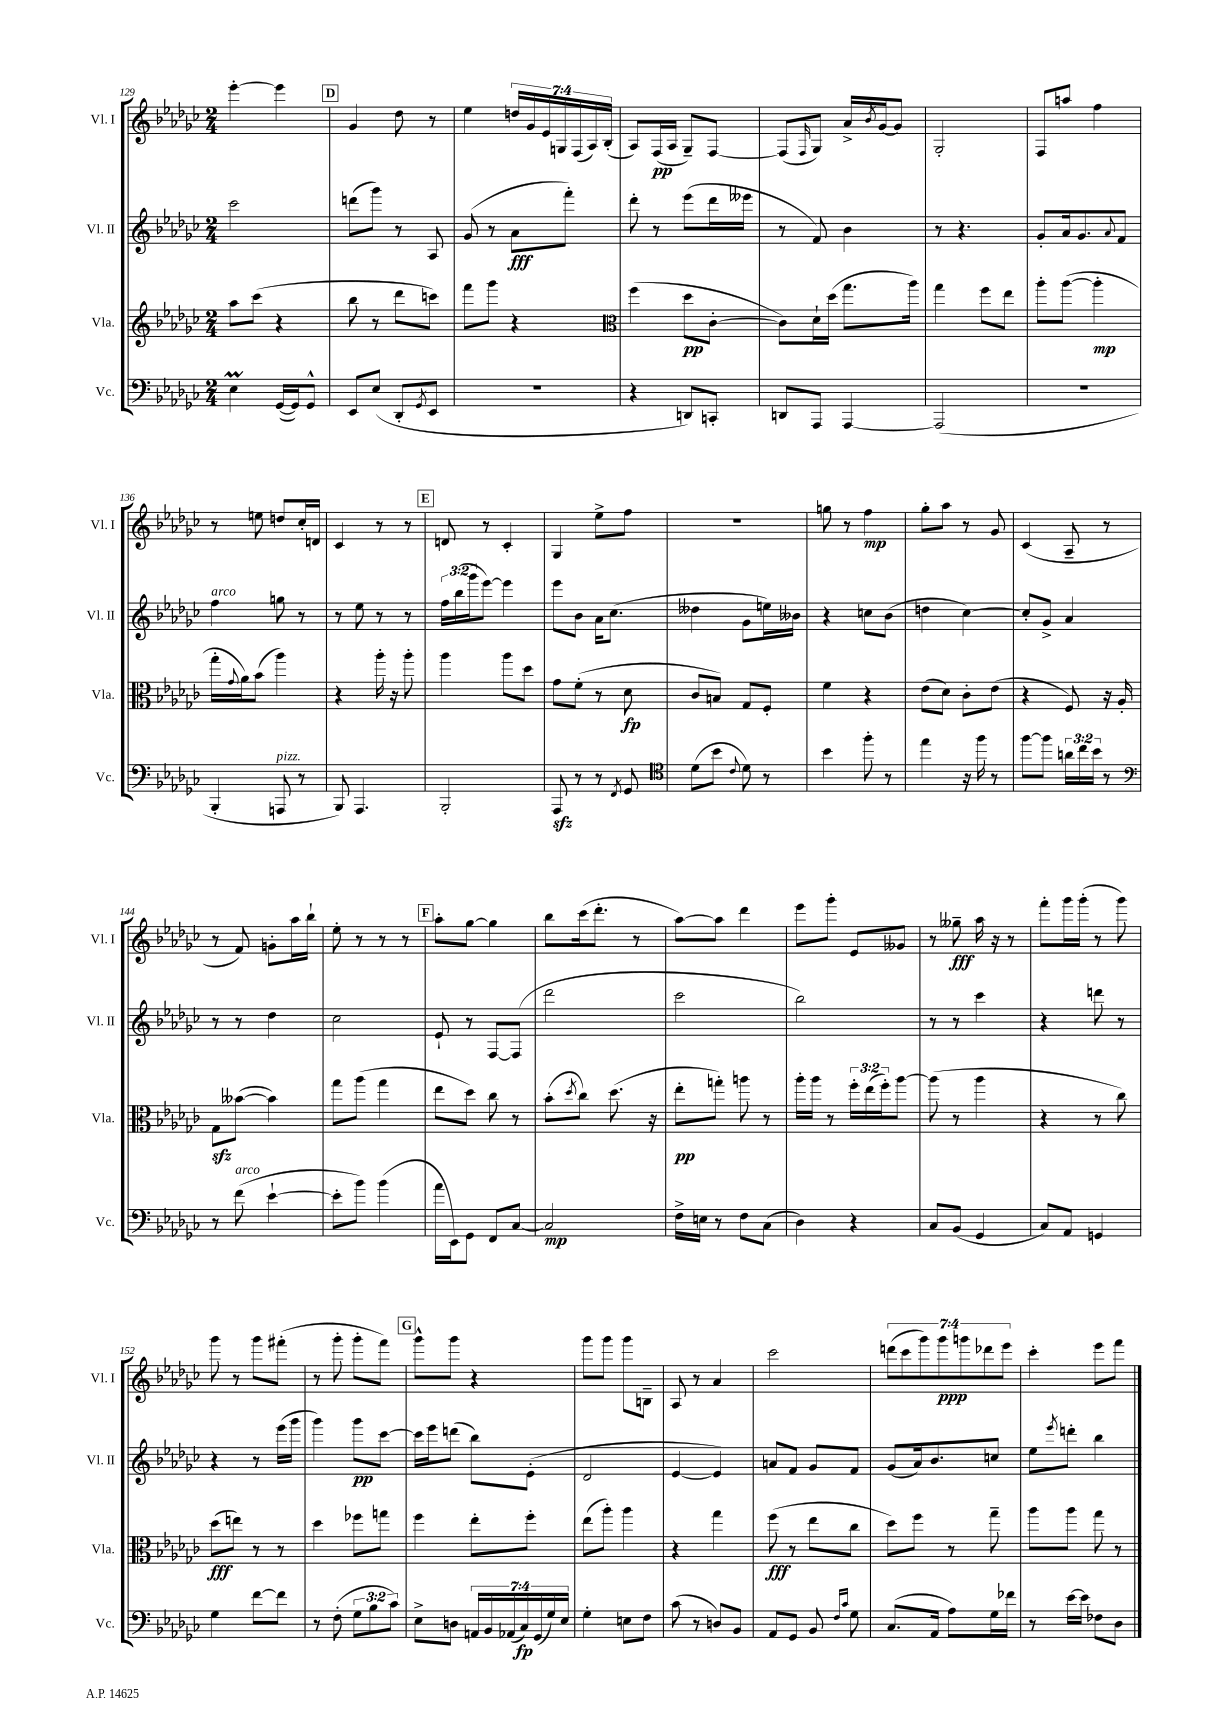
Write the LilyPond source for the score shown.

<<
\new StaffGroup <<
\new Staff = "s0" \with { instrumentName = "Vl. I" shortInstrumentName = "Vl. I" } {
    \clef treble \key ges \major \numericTimeSignature \time 2/4 \override Staff.TupletNumber.text = #tuplet-number::calc-fraction-text
    ees'''4~-. ees'''4 |
    \mark \markup { \box "D" } ges'4 des''8 r8 |
    ees''4 \tuplet 7/4 { d''16 ges'16 ees'16 g16 f16( aes16) bes16-.( } |
    aes8) f16\pp( aes16 ges8--) f8~ |
    f8( \grace { f16 } ges8) aes'16-> \acciaccatura { bes'8 } ges'16~ ges'8 |
    ges2-. |
    f8 a''8 f''4 |
    r8 e''8 d''8 ces''16-. d'16 |
    ces'4 r8 r8 |
    \mark \markup { \box "E" } d'8 r8 ces'4-. |
    ges4 ees''8-> f''8 |
    R2 |
    g''8 r8 f''4\mp |
    ges''8-. aes''8 r8 ges'8 |
    ces'4( aes8-- r8 |
    r8 f'8) g'8-. aes''16 bes''16-! |
    ees''8-. r8 r8 r8 |
    \mark \markup { \box "F" } aes''8-. ges''8~ ges''4 |
    bes''8 ces'''16( des'''8.-. r8 |
    aes''8~) aes''8 des'''4 |
    ees'''8 ges'''8-. ees'8 geses'8 |
    r8 geses''8--\fff aes''16 r16 r8 |
    f'''8-. ges'''16 ges'''16-.( r8 ges'''8) |
    ges'''8 r8 ges'''8 fis'''8-.( |
    r8 ges'''8-. ges'''8-. f'''8) |
    \mark \markup { \box "G" } ges'''8-^ ges'''8 r4 |
    ges'''8 ges'''8 ges'''8 b8-- |
    aes8 r8 aes'4 |
    ces'''2 |
    \tuplet 7/4 { d'''8( ces'''8 ges'''8) ges'''8\ppp g'''8 des'''8 ees'''8 } |
    ces'''4-. ees'''8 f'''8 \bar "|." |
}
\new Staff = "s1" \with { instrumentName = "Vl. II" shortInstrumentName = "Vl. II" } {
    \clef treble \key ges \major \numericTimeSignature \time 2/4 \override Staff.TupletNumber.text = #tuplet-number::calc-fraction-text
    ces'''2 |
    \mark \markup { \box "D" } d'''8( ges'''8) r8 aes8 |
    ges'8( r8 aes'8\fff f'''8-.) |
    des'''8-. r8 ees'''8( des'''16 eeses'''16 |
    r8 f'8) bes'4 |
    r8 r4. |
    ges'8-. aes'16 ges'8. \appoggiatura { aes'8 } f'8 |
    f''4^\markup { \italic "arco" } g''8 r8 |
    r8 ees''8 r8 r8 |
    \mark \markup { \box "E" } \tuplet 3/2 { f''16 bes''16( ges'''16 } ees'''8~) ees'''4 |
    ees'''8 bes'8 aes'16 ces''8.( |
    deses''4 ges'8 e''16) beses'16 |
    r4 c''8 bes'8( |
    d''4 ces''4~) |
    ces''8-. ges'8-> aes'4 |
    r8 r8 des''4 |
    ces''2 |
    \mark \markup { \box "F" } ees'8-! r8 f8~ f8( |
    des'''2 |
    ces'''2 |
    bes''2) |
    r8 r8 ces'''4 |
    r4 d'''8 r8 |
    r4 r8 ees'''16( ges'''16 |
    ges'''4) ges'''8\pp ces'''8~ |
    \mark \markup { \box "G" } ces'''16 ees'''16 d'''8( bes''8) ees'8-.( |
    des'2 |
    ees'4~ ees'4) |
    a'8 f'8 ges'8 f'8 |
    ges'8( aes'16) bes'8. c''8 |
    ees''8 \acciaccatura { ees'''8 } d'''8-. bes''4 \bar "|." |
}
\new Staff = "s2" \with { instrumentName = "Vla." shortInstrumentName = "Vla." } {
    \clef treble \key ges \major \numericTimeSignature \time 2/4 \override Staff.TupletNumber.text = #tuplet-number::calc-fraction-text
    aes''8 ces'''8( r4 |
    \mark \markup { \box "D" } bes''8 r8 des'''8 c'''8) |
    f'''8 ges'''8 r4 |
    \clef alto f''4( des''8\pp ces'8~-. |
    ces'8) des'16-! des''16( ges''8. aes''16) |
    ges''4 f''8 ees''8 |
    aes''8-. aes''8~( aes''4-.\mp |
    ges''16-. \appoggiatura { ges'8 } aes'16) bes'8( aes''4) |
    r4 aes''16-. r16 aes''8-. |
    \mark \markup { \box "E" } aes''4 aes''8 des''8 |
    ges'8 f'8-.( r8 des'8\fp |
    ces'8 b8) ges8 f8-. |
    f'4 r4 |
    ees'8( des'8) ces'8-. ees'8( |
    r4 f8) r16 aes16-. |
    ges8\sfz beses'8~( beses'4) |
    ges''8 aes''8( ges''4 |
    \mark \markup { \box "F" } ees''8 des''8) ces''8 r8 |
    bes'8-.( \acciaccatura { des''8 } ces''8) des''8.( r16 |
    ees''8-.\pp g''8-.) a''8 r8 |
    aes''16-. aes''16 r8 \tuplet 3/2 { f''16-. ees''16( f''16-.) } aes''8~ |
    aes''8( r8 aes''4 |
    r4 r8 ces''8) |
    des''8\fff( e''8) r8 r8 |
    des''4 fes''8 g''8 |
    \mark \markup { \box "G" } f''4 ees''8-. f''8-. |
    ees''8( aes''8-.) aes''4 |
    r4 ges''4 |
    f''8\fff( r8 ees''8 ces''8 |
    des''8) f''8 r8 ges''8-- |
    aes''8 aes''8 ges''8 r8 \bar "|." |
}
\new Staff = "s3" \with { instrumentName = "Vc." shortInstrumentName = "Vc." } {
    \clef bass \key ges \major \numericTimeSignature \time 2/4 \override Staff.TupletNumber.text = #tuplet-number::calc-fraction-text
    ees4\prall ges,16~( ges,16) ges,8-^ |
    \mark \markup { \box "D" } ees,8 ees8( des,8-. \acciaccatura { ges,8 } ees,8 |
    r2 |
    r4 d,8) c,8-. |
    d,8 aes,,8 aes,,4~ |
    aes,,2( |
    r2 |
    bes,,4-. a,,8^\markup { \italic "pizz." } r8 |
    bes,,8) aes,,4. |
    \mark \markup { \box "E" } bes,,2-. |
    aes,,8\sfz r8 r8 \acciaccatura { f,8 } ges,8 |
    \clef tenor des'8( bes'8 \appoggiatura { ces'8 } des'8) r8 |
    bes'4 f''8-. r8 |
    ees''4 r16 f''16 r8 |
    f''8~ f''8 \tuplet 3/2 { a'16 ces''16 bes'16 } r8 |
    \clef bass r8 f'8^\markup { \italic "arco" }( ees'4~-! |
    ees'8-. bes'8) bes'4( |
    \mark \markup { \box "F" } aes'16 ees,16) ges,8 f,8 ces8~ |
    ces2\mp |
    f16-> e16 r8 f8 ces8( |
    des4) r4 |
    ces8 bes,8( ges,4 |
    ces8) aes,8 g,4 |
    ges4 f'8~ f'8 |
    r8 f8-.( \tuplet 3/2 { ges8 bes8 ces'8) } |
    \mark \markup { \box "G" } ees8-> d8 \tuplet 7/4 { a,16 bes,16 aes,16( ces16\fp) ges,16( ges16) ees16 } |
    ges4-. e8 f8 |
    ces'8( r8 d8) bes,8 |
    aes,8 ges,8 bes,8 \grace { f16 ces'16 } ges8 |
    ces8.( aes,16 aes8) ges16 fes'16 |
    r8 ees'16~ ees'16 fes8 des8 \bar "|." |
}
>>
>>
\layout { \context { \Score currentBarNumber = #129 } }
